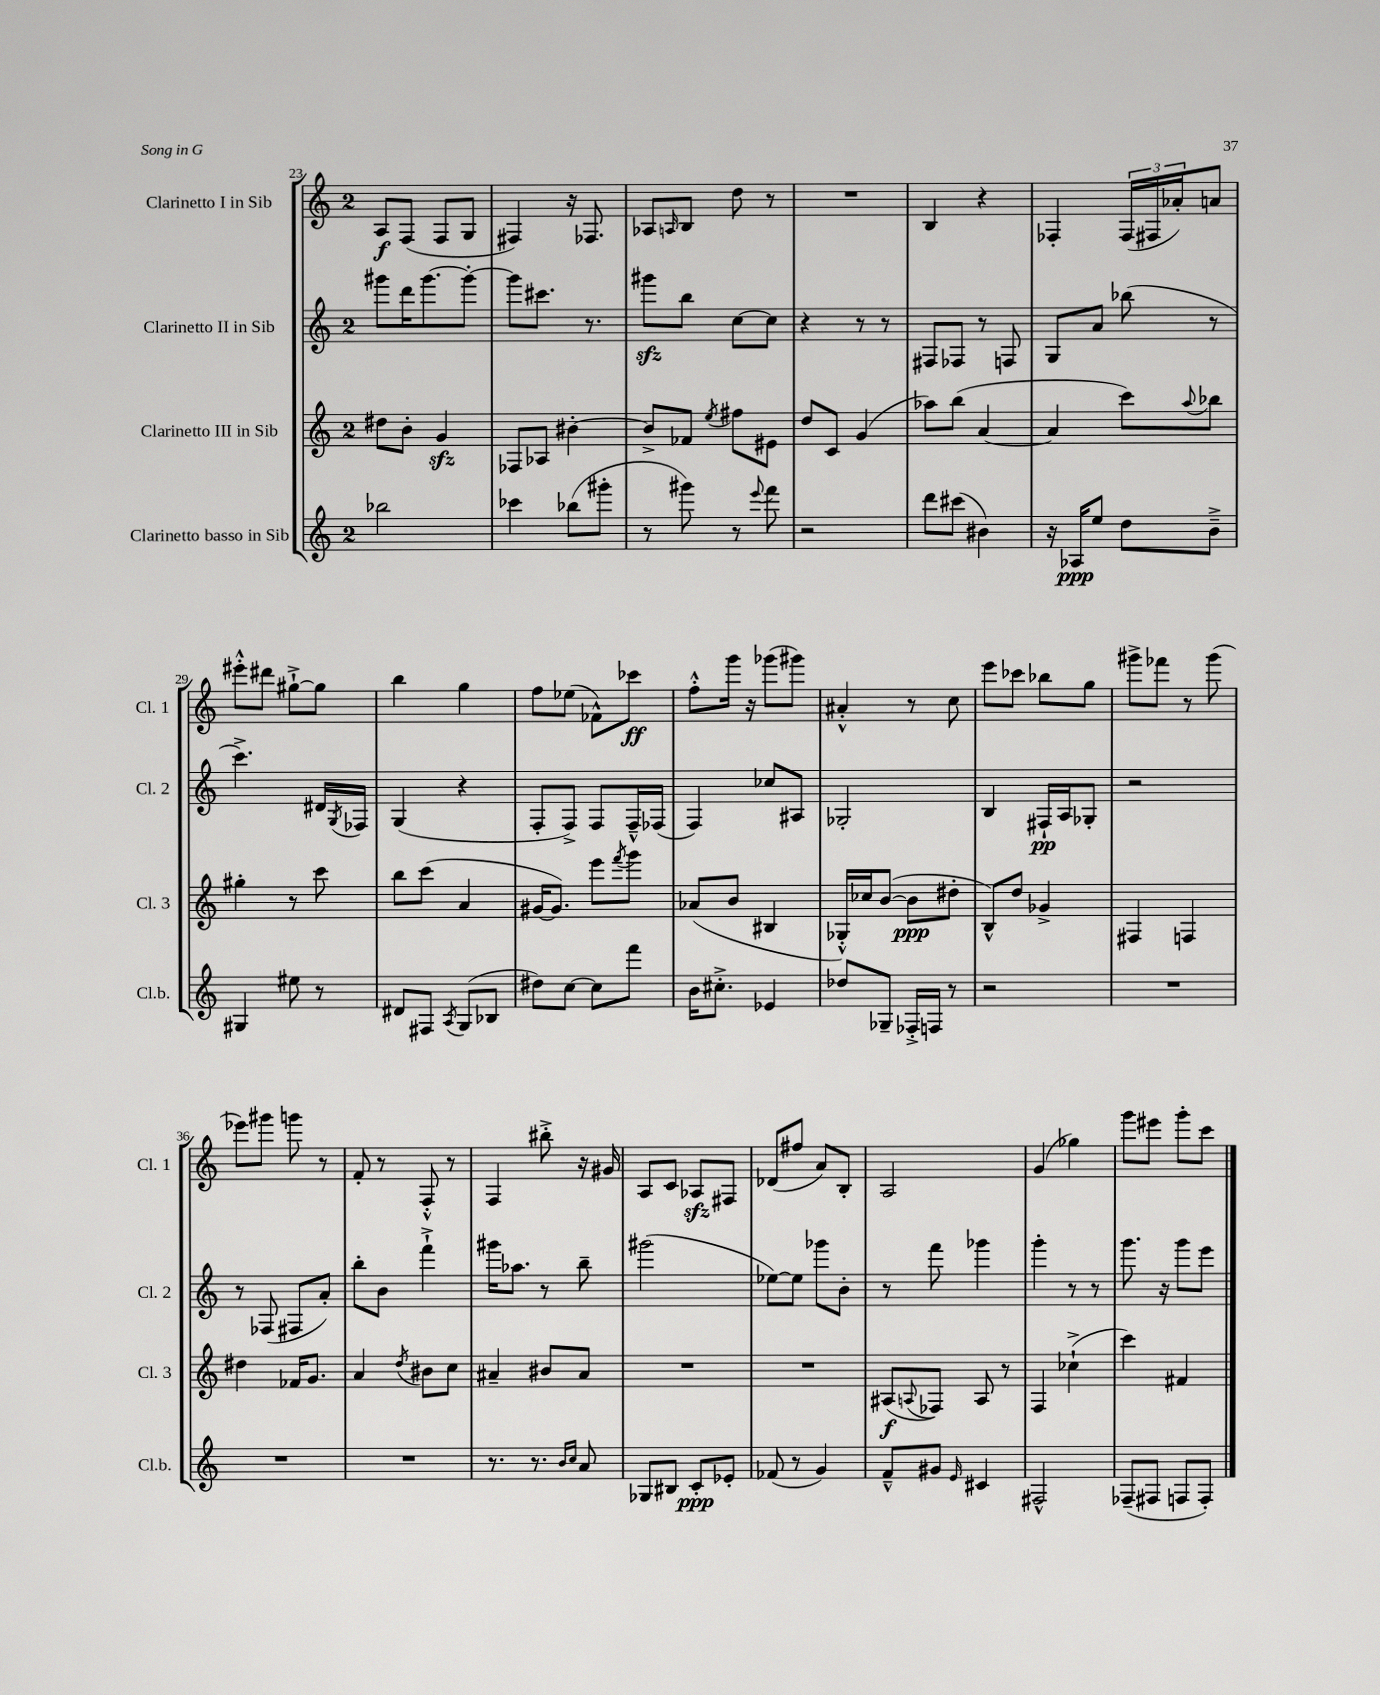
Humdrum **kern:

**kern	**kern	**kern	**kern
*staff4	*staff3	*staff2	*staff1
*clefG2	*clefG2	*clefG2	*clefG2
*k[]	*k[]	*k[]	*k[]
*M2/4	*M2/4	*M2/4	*M2/4
2bb-	8dd#	8ggg#	8A
.	8b'	16ddd	(8F
.	.	[8.ggg#	.
.	4g	.	8F
.	.	8ggg#'_	8G
=	=	=	=
4ccc-	8F-	8ggg#]	4F#)
.	8A-	8.ccc#	.
(8bb-	[4b#'	.	16r
.	.	8.r	8.F-
8ggg#'	.	.	.
=	=	=	=
8r	8b#^]	8ggg#	8A-
.	.	.	16qqA
8ggg#)	8f-	8bb	8B
.	8qee	.	.
8r	8ff#	[8cc	8dd
8qqeee	.	.	.
8fff	8e#	8cc]	8r
=	=	=	=
2r	8dd	4r	2r
.	8c	.	.
.	(4g	8r	.
.	.	8r	.
=	=	=	=
8ddd	8aa-)	8F#	4B
(8ccc#	(8bb	8F-	.
4b#)	[4a	8r	4r
.	.	8F	.
=	=	=	=
16r	4a]	8G	4F-'
16A-	.	.	.
8ee	.	8a	.
8dd	8ccc)	(8bb-	(24F-
.	.	.	24F#
.	.	.	24a-')
.	8qqaa	.	.
8b~^	8bb-	8r	8a
=	=	=	=
4G#	4gg#'	4.ccc^)	8eee#'^^
.	.	.	8ddd#
8ee#	8r	.	[8gg#`^
8r	8ccc	16d#	8gg#]
.	.	8qG	.
.	.	16F-	.
=	=	=	=
8d#	8bb	(4G	4bb
8F#	(8ccc	.	.
8qA	.	.	.
(8G	4a	4r	4gg
8B-	.	.	.
=	=	=	=
8dd#)	[16g#	8F'	8ff
.	8.g#])	.	.
[8cc	.	8F^)	(8ee-
8cc]	8eee	8F	8f-^^)
.	8qfff	.	.
8fff	8ggg	16F~^^	8ccc-
.	.	(16F-	.
=	=	=	=
16b	(8a-	4F)	8ff'^^
8.cc#'^	.	.	.
.	8b	.	16ggg
.	.	.	16r
4e-	4B#	8cc-	(8ggg-
.	.	8A#	8ggg#)
=	=	=	=
8dd-	16G-'^^)	2G-'	4a#'^^
.	16cc-	.	.
8G-~	([8b	.	.
16F-'^	8b]	.	8r
16F	.	.	.
8r	8dd#'	.	8cc
=	=	=	=
2r	8B^^)	4B	8eee
.	8dd	.	8ccc-
.	4g-^	16F#`	8bb-
.	.	16A	.
.	.	8G-'	8gg
=	=	=	=
2r	4F#	2r	8ggg#^
.	.	.	8fff-
.	4F	.	8r
.	.	.	(8ggg#
=	=	=	=
2r	4dd#	8r	8eee-)
.	.	(8F-	8ggg#
.	16f-	8F#	8ggg
.	8.g	.	.
.	.	8a')	8r
=	=	=	=
2r	4a	8bb'	8f'
.	.	8b	8r
.	8qdd	.	.
.	8b#	4fff`^	8F'^^
.	8cc	.	8r
=	=	=	=
8.r	4a#~	16ggg#	4F
.	.	8.aa-	.
8.r	.	.	.
.	8b#	8r	8bb#'^
16qqb	.	.	.
16qqcc	.	.	.
8a	8a#	8bb~	16r
.	.	.	16g#
=	=	=	=
8G-	2r	(2ggg#	8A
8B#	.	.	8c
8c'	.	.	8A-
8e-'	.	.	8F#
=	=	=	=
(8f-	2r	[8ee-)	(8d-
8r	.	8ee-]	8ff#
4g)	.	8ggg-	8a)
.	.	8b'	8B'
=	=	=	=
8f~^^	(8A#	8r	2A
.	8qqA	.	.
8g#	8F-)	8fff	.
16qqe	.	.	.
4c#	8A	4ggg-	.
.	8r	.	.
=	=	=	=
2F#^^	4F	4ggg'	(4g
.	(4cc-`^	8r	4gg-)
.	.	8r	.
=	=	=	=
(8F-~	4ccc)	8.ggg	8ggg
8F#	.	.	8eee#
.	.	16r	.
8F	4f#	8ggg	8ggg'
8F')	.	8eee	8ccc
==	==	==	==
*-	*-	*-	*-
